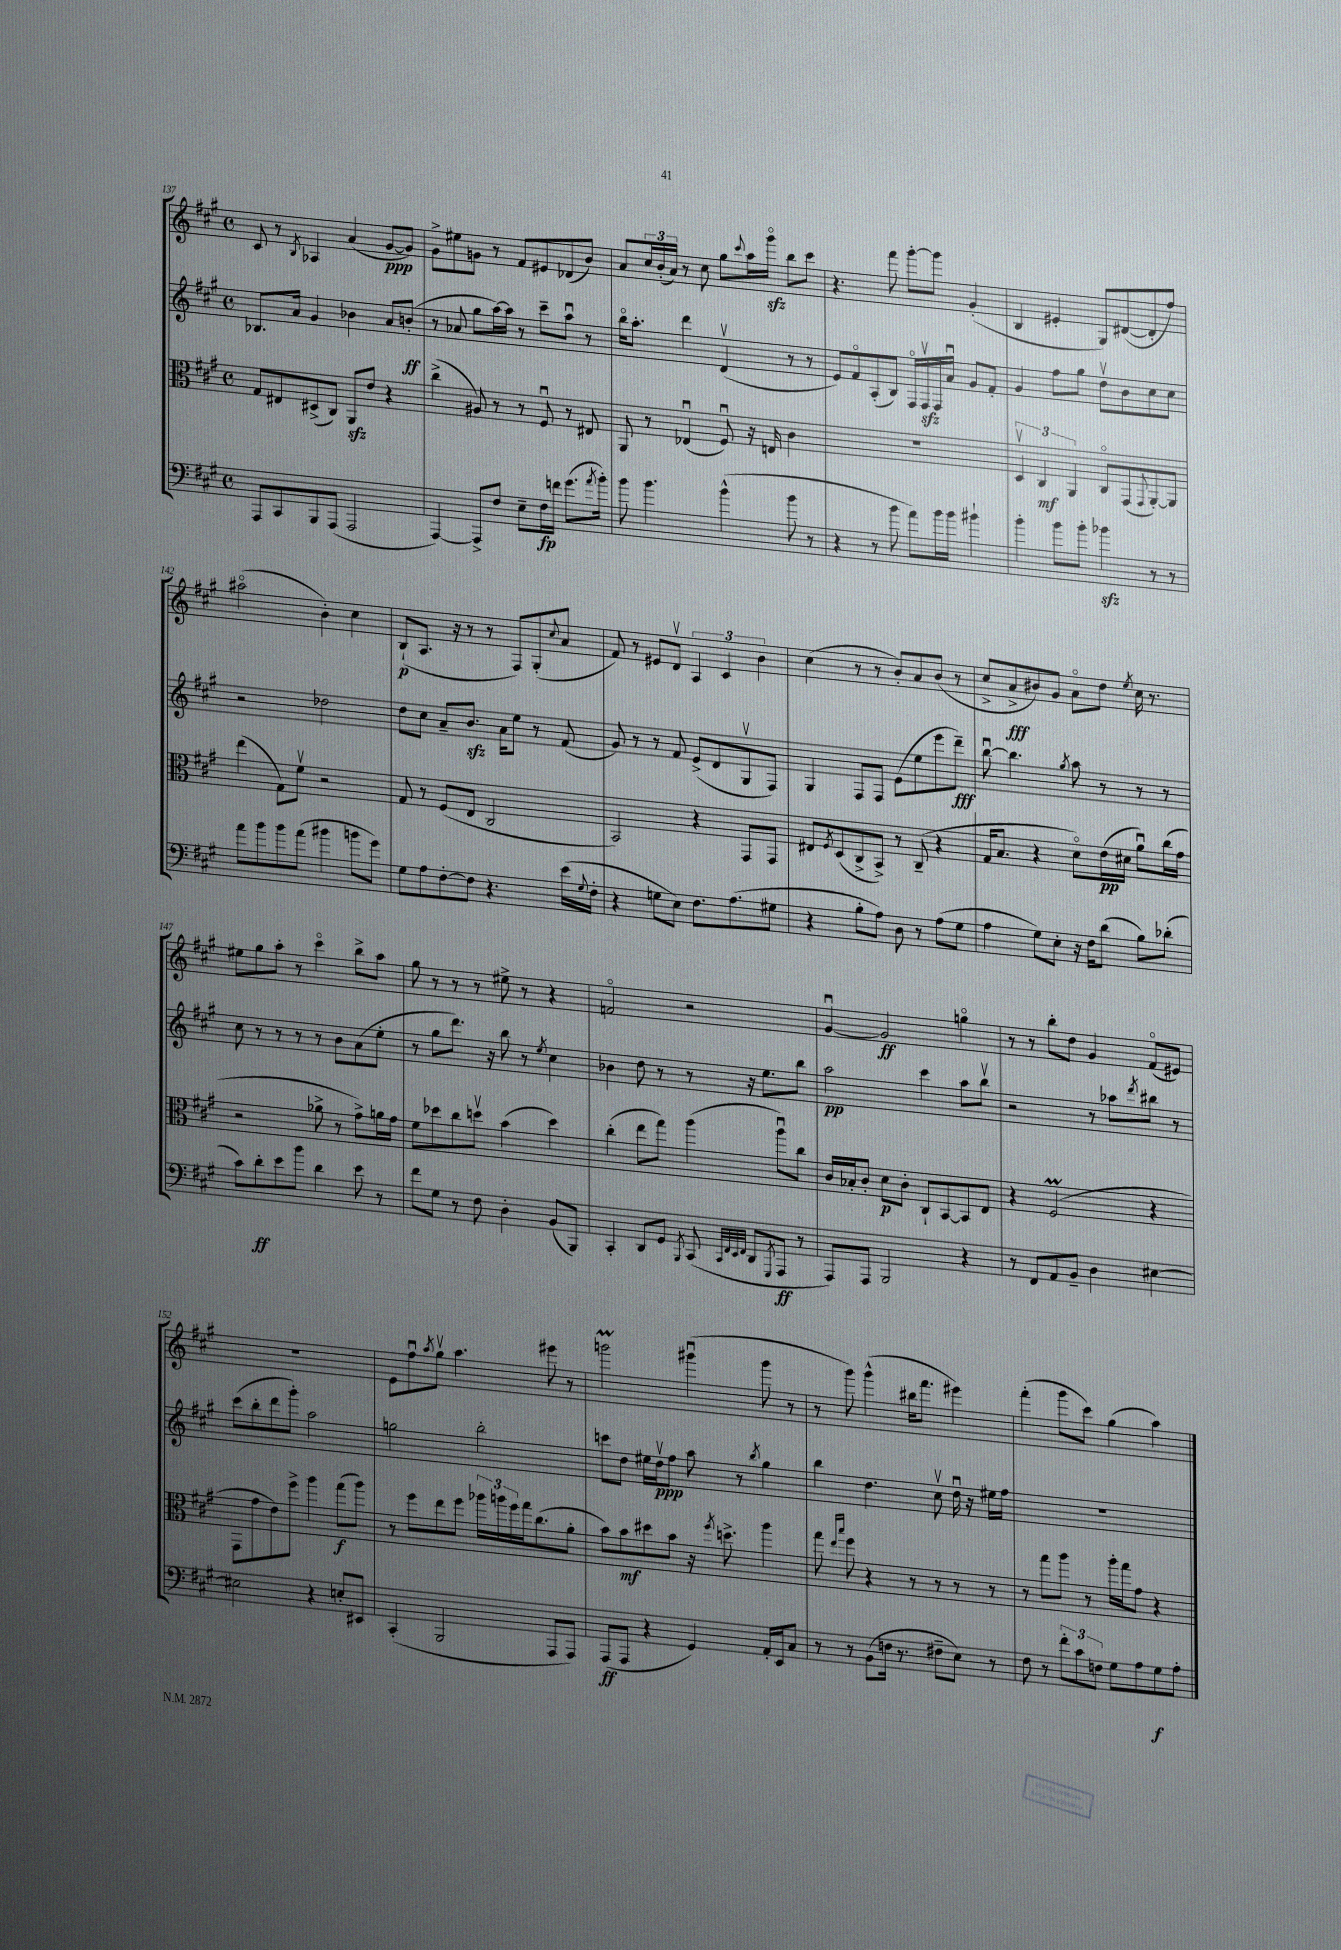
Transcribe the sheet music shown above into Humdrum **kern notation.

**kern	**dynam	**kern	**dynam	**kern	**dynam	**kern	**dynam
*part4	*part4	*part3	*part3	*part2	*part2	*part1	*part1
*staff4	*staff4	*staff3	*staff3	*staff2	*staff2	*staff1	*staff1
*clefF4	*	*clefC3	*	*clefG2	*	*clefG2	*
*k[f#c#g#]	*	*k[f#c#g#]	*	*k[f#c#g#]	*	*k[f#c#g#]	*
*M4/4	*	*M4/4	*	*M4/4	*	*M4/4	*
*met(c)	*	*met(c)	*	*met(c)	*	*met(c)	*
=137	=137	=137	=137	=137	=137	=137	=137
8AAA/L	.	8G#/L	.	8.B-X/L	.	8c#/	.
8CC#/	.	8E#X/	.	.	.	8r	.
.	.	.	.	16a/Jk	.	.	.
.	.	.	.	.	.	8qB/	.
8BBB/	.	(8D#X^/	.	4g#/	.	4A-X/	.
(8AAA/J	.	8C#/J)	.	.	.	.	.
2AAA/	.	8AAzz/L	.	4b-X\	.	(4a/	.
.	.	8e/J	.	.	.	.	.
.	.	4r	.	8a/L	.	[8g#/L	ppp
.	.	.	.	(8bn'/J	ff	8g#/J])	.
=138	=138	=138	=138	=138	=138	=138	=138
[4AAA/)	.	(4cc#^\	.	8r	.	8g#^\L	.
.	.	.	.	8a-X/	.	8ee#X\	.
8AAA^/L]	.	8A#X/)	.	8gg#\L	.	8gn\J	.
8F#/J	.	8r	.	[16aa\L)	.	8r	.
.	.	.	.	16aa\JJ]	.	.	.
8E~\L	.	8r	.	8r	.	8f#/L	.
16F#\L	fp	8F#u/	.	8ccc#~\L	.	8e#X/	.
16fn\JJ	.	.	.	.	.	.	.
(8.g#\L	.	8r	.	8aau\J	.	(8d-X/	.
.	.	8E#X/	.	8r	.	8b/J)	.
8qa/	.	.	.	.	.	.	.
16b'\Jk)	.	.	.	.	.	.	.
=139	=139	=139	=139	=139	=139	=139	=139
8b\	.	8AA/	.	16bb\KL	.	8a/L	.
.	.	.	.	8.aa'\J	.	.	.
4.b\	.	8r	.	.	.	24cc#/L	.
.	.	.	.	.	.	(24b'/	.
.	.	.	.	.	.	24a/JJ)	.
.	.	(4E-Xu/	.	4ddd\	.	8r	.
.	.	.	.	.	.	8cc#\	.
(4b^^\	.	8F#u/)	.	(4dv/	.	8gg#\L	.
.	.	.	.	.	.	8qqccc#/	.
.	.	16r	.	.	.	16aa\L	.
.	.	16En/	.	.	.	16ggg#zz\JJ	.
8b\	.	4c#\	.	8r	.	8bb\L	.
8r	.	.	.	8r	.	8ccc#\J	.
=140	=140	=140	=140	=140	=140	=140	=140
4r	.	1r	.	8e/L)	.	4.r	.
.	.	.	.	8f#/	.	.	.
8r	.	.	.	(8A'/	.	.	.
8b\	.	.	.	8B/J)	.	8fff#\	.
8a\L)	.	.	.	16F#/LL	.	[8ggg#'\L	.
.	.	.	.	16F#zzv/	.	.	.
16b\L	.	.	.	16F#/	.	8ggg#\J]	.
16b\JJ	.	.	.	16au/JJ	.	.	.
4b#X`\	.	.	.	8g#/L	.	(4g#'/	.
.	.	.	.	8f#'/J	.	.	.
=141	=141	=141	=141	=141	=141	=141	=141
4b'\	.	6Dv/	.	4g#/	.	4B/	.
.	.	6C#/	mf	.	.	.	.
8b\L	.	.	.	8ff#\L	.	4e#X'/	.
.	.	6AA/	.	.	.	.	.
8b'\J	.	.	.	8gg#\J	.	.	.
4b-Xzz\	.	8C#/L	.	8ddv\L	.	8G#/L)	.
.	.	(8GG#/	.	8b\	.	([8d#X/	.
.	.	8qqGG#/	.	.	.	.	.
8r	.	[8AA'/)	.	8cc#\	.	8d#'/]	.
8r	.	8AA/J]	.	8cc#\J	.	8ff#/J)	.
!!LO:LB:g=z
=142	=142	=142	=142	=142	=142	=142	=142
8a\L	.	(4ee\	.	2r	.	(2aa#X\	.
8b\	.	.	.	.	.	.	.
8b\	.	8G#\L)	.	.	.	.	.
(8a\J	.	8f#v\J	.	.	.	.	.
4b#X\	.	2r	.	2dd-X\	.	4b'\)	.
8bn\L	.	.	.	.	.	4cc#\	.
8g#\J)	.	.	.	.	.	.	.
=143	=143	=143	=143	=143	=143	=143	=143
8G#\L	.	8G#/	.	8dd\L	.	(8B`/L	p
8A\	.	8r	.	8cc#\J	.	8.A/J	.
[8F#'\	.	(8F#/L	.	8a~/L	.	.	.
.	.	.	.	.	.	16r	.
8F#\J]	.	8E/J	.	8.bzz/J	.	8r	.
4.r	.	2C#/	.	.	.	8r	.
.	.	.	.	16a\KL	.	.	.
.	.	.	.	8ee\J	.	8F#/L)	.
.	.	.	.	8r	.	(8G#'/	.
.	.	.	.	.	.	8qqcc#/	.
(16e\LL	.	.	.	(8f#/	.	8a/J	.
8qqG#/	.	.	.	.	.	.	.
16F#'\JJ	.	.	.	.	.	.	.
=144	=144	=144	=144	=144	=144	=144	=144
4r	.	2BB/)	.	8g#/)	.	8f#/)	.
.	.	.	.	8r	.	8r	.
8Gn\L	.	.	.	8r	.	8e#X/L	.
8E\J)	.	.	.	8f#/	.	8dv/J	.
8.F#\L	.	4r	.	(8e^/L	.	6A/	.
.	.	.	.	8d/	.	.	.
.	.	.	.	.	.	6c#/	.
(8.A\	.	.	.	.	.	.	.
.	.	8GG#/L	.	8G#v/	.	.	.
.	.	.	.	.	.	6b\	.
8G#X\J	.	8GG#/J	.	8F#/J)	.	.	.
=145	=145	=145	=145	=145	=145	=145	=145
4r	.	8E#X/L	.	4G#/	.	(4cc#\	.
.	.	8qF#/	.	.	.	.	.
.	.	(8D/	.	.	.	.	.
8B'\L	.	8C#^/	.	8F#/L	.	8r	.
8A\J)	.	8BB^/J)	.	8F#/J	.	8r	.
8D\	.	8r	.	(8e\L	.	8b'/L)	.
8r	.	(8C#~/	.	8ee\	.	8a/	.
(8A\L	.	4r	.	8eee\	.	(8b/J	.
8G#\J	.	.	.	8ddd~\J)	fff	8r	.
=146	=146	=146	=146	=146	=146	=146	=146
4A\	.	16G#/KL	.	[8bbu\	.	8cc#^/L	.
.	.	8.B/J	.	.	.	.	.
.	.	.	.	4.bb\]	.	8a^/	fff
8G#\L)	.	4r	.	.	.	8b#X/)	.
8E'\J	.	.	.	.	.	8g#/J	.
.	.	.	.	8qgg#/	.	.	.
16r	.	8d\L)	.	8aa\	.	8a\L	.
16F#\KL	.	.	.	.	.	.	.
(8d\J	.	(16e\L	pp	8r	.	8dd\J	.
.	.	16d#X\JJ	.	.	.	.	.
.	.	.	.	.	.	8qee/	.
8B\L)	.	8au\L)	.	8r	.	16cc#\	.
.	.	.	.	.	.	8.r	.
(8d-X'\J	.	(16cc#\L	.	8r	.	.	.
.	.	16g#\JJ	.	.	.	.	.
!!LO:LB:g=z
=147	=147	=147	=147	=147	=147	=147	=147
8c#\L)	.	2r	.	8cc#\	.	8ee#X\L	.
8d'\	ff	.	.	8r	.	8gg#\	.
8e\	.	.	.	8r	.	8aa'\J	.
8b\J	.	.	.	8r	.	8r	.
4d\	.	8a-X^\	.	8r	.	4ccc#\	.
.	.	8r	.	8b\L	.	.	.
8e\	.	8g#^\L)	.	(8a\	.	8bb^\L	.
8r	.	16an\L	.	8ee'\J	.	8aa\J	.
.	.	16g#\JJ	.	.	.	.	.
=148	=148	=148	=148	=148	=148	=148	=148
8f#\L	.	8f#\L	.	8r	.	8gg#\	.
8G#\J	.	8dd-X\	.	8gg#\L	.	8r	.
8r	.	8cc#\	.	8.ddd\J)	.	8r	.
8F#\	.	8ddnv\J	.	.	.	8r	.
.	.	.	.	16r	.	.	.
4D'\	.	(4b\	.	8bb\	.	8ee#X^\	.
.	.	.	.	8r	.	8r	.
.	.	.	.	8qee/	.	.	.
(8BB/L	.	4dd\)	.	4cc#\	.	4r	.
8BBB/J)	.	.	.	.	.	.	.
=149	=149	=149	=149	=149	=149	=149	=149
4CC#'/	.	(4cc#'\	.	4b-X\	.	2fn/	.
8DD/L	.	8ee\L	.	8dd\	.	.	.
8GG#/J	.	8gg#\J)	.	8r	.	.	.
8qBBB/	.	.	.	.	.	.	.
(8CC#/	.	(4aa\	.	8r	.	2r	.
32qqCC#/LLL	.	.	.	.	.	.	.
32qqFF#/	.	.	.	.	.	.	.
32qqEE/	.	.	.	.	.	.	.
32qqFF#/JJJ	.	.	.	.	.	.	.
8DD/L	.	.	.	16r	.	.	.
.	.	.	.	8.ee\L	.	.	.
8qGGG#/	.	.	.	.	.	.	.
8AAA/J	ff	8aau\L)	.	.	.	.	.
8r	.	8cc#\J	.	8bb\J	.	.	.
=150	=150	=150	=150	=150	=150	=150	=150
8AAA/L)	.	16c#/LL	.	2aa\	pp	[4g#u/	.
.	.	16B-X'/J	.	.	.	.	.
8AAA/J	.	8c#'/J	.	.	.	.	.
2BBB/	.	8d\L	p	.	.	2g#/]	ff
.	.	8c#'\J	.	.	.	.	.
.	.	8C#`/L	.	4ccc#\	.	.	.
.	.	[8BB/	.	.	.	.	.
4r	.	8BB/]	.	8aa\L	.	4ggn\	.
.	.	8E/J	.	8bbv\J	.	.	.
=151	=151	=151	=151	=151	=151	=151	=151
8r	.	4r	.	2r	.	8r	.
8FF#/L	.	.	.	.	.	8r	.
8AA/	.	(2F#M/	.	.	.	8bb'\L	.
8BB~/J	.	.	.	.	.	8dd\J	.
4D\	.	.	.	8r	.	4g#/	.
.	.	.	.	8aa-X\L	.	.	.
.	.	.	.	8qddd/	.	.	.
[4E#X\	.	4r	.	8bb#X\J	.	(8f#/L	.
.	.	.	.	8r	.	8e#X/J)	.
!!LO:LB:g=z
=152	=152	=152	=152	=152	=152	=152	=152
2E#X\]	.	8GG#\L	.	(8ccc#\L	.	1r	.
.	.	8g#\	.	8bb'\	.	.	.
.	.	8e\)	.	8ddd\	.	.	.
.	.	8ff#^\J	.	8ggg#'\J)	.	.	.
4r	.	4aa\	.	2aa\	.	.	.
8En'/L	.	(8gg#\L	f	.	.	.	.
8EE#X/J	.	8aa\J)	.	.	.	.	.
=153	=153	=153	=153	=153	=153	=153	=153
(4CC#'/	.	8r	.	2ggn\	.	8e\L	.
.	.	8ff#\L	.	.	.	8ff#u\	.
.	.	.	.	.	.	8qaa/	.
2BBB/	.	8ee\	.	.	.	8gg#v\J	.
.	.	8ff#\J	.	.	.	4.aa\	.
.	.	24aa-X\LL	.	2bb'\	.	.	.
.	.	24aan\	.	.	.	.	.
.	.	24ff#\	.	.	.	.	.
.	.	16gg#\J	.	.	.	.	.
.	.	(8.cc#\	.	.	.	.	.
8AAA/L	.	.	.	.	.	8eee#X\	.
8AAA/J)	.	8a'\J	.	.	.	8r	.
=154	=154	=154	=154	=154	=154	=154	=154
(8AAA/L	ff	8b\L)	.	8cccn\L	.	2gggnM\	.
8AAA/J	.	8b\	mf	8dd\J	.	.	.
4r	.	8dd#X\	.	16ee#X\LL	.	.	.
.	.	.	.	16ddv\J	ppp	.	.
.	.	8b\J	.	8ff#\J	.	.	.
4GG#/)	.	16r	.	8aa\	.	(4ggg#Xu\	.
.	.	8qff#/	.	.	.	.	.
.	.	8.ddn^\	.	.	.	.	.
.	.	.	.	8r	.	.	.
.	.	.	.	8qbb/	.	.	.
16AA'/LL	.	4aa\	.	4gg#\	.	8ggg#\	.
16EE/J	.	.	.	.	.	.	.
8C#/J	.	.	.	.	.	8r	.
=155	=155	=155	=155	=155	=155	=155	=155
8r	.	8gg#\	.	4bb\	.	8r	.
.	.	16qqee/LL	.	.	.	.	.
.	.	16qqbb/JJ	.	.	.	.	.
8r	.	8ff#\	.	.	.	8ggg#\)	.
(8BB\L	.	4r	.	4.dd\	.	(4ggg#^^\	.
16Fn\Jk	.	.	.	.	.	.	.
8.r	.	.	.	.	.	.	.
.	.	8r	.	.	.	16bb#X\KL	.
.	.	.	.	.	.	8.fff#\J	.
8F#X~\L	.	8r	.	8cc#v\	.	.	.
8E\J)	.	8r	.	16ddu\	.	4eee#X\)	.
.	.	.	.	16r	.	.	.
8r	.	8r	.	16ee#X\LL	.	.	.
.	.	.	.	16ff#\JJ	.	.	.
=156	=156	=156	=156	=156	=156	=156	=156
8F#\	.	8r	.	1r	.	(4fff#'\	.
8r	.	8gg#\L	.	.	.	.	.
12f#'\L	.	8aa\J	.	.	.	8ggg#\L	.
12c#\	.	.	.	.	.	.	.
.	.	8r	.	.	.	8ccc#\J)	.
12Fn\J	.	.	.	.	.	.	.
8G#\L	.	16aa'\LL	.	.	.	(4gg#\	.
.	.	16gg#\J	.	.	.	.	.
8A\	.	8g#\J	.	.	.	.	.
8G#\	f	4r	.	.	.	4aa\)	.
8A'\J	.	.	.	.	.	.	.
==	==	==	==	==	==	==	==
*-	*-	*-	*-	*-	*-	*-	*-
